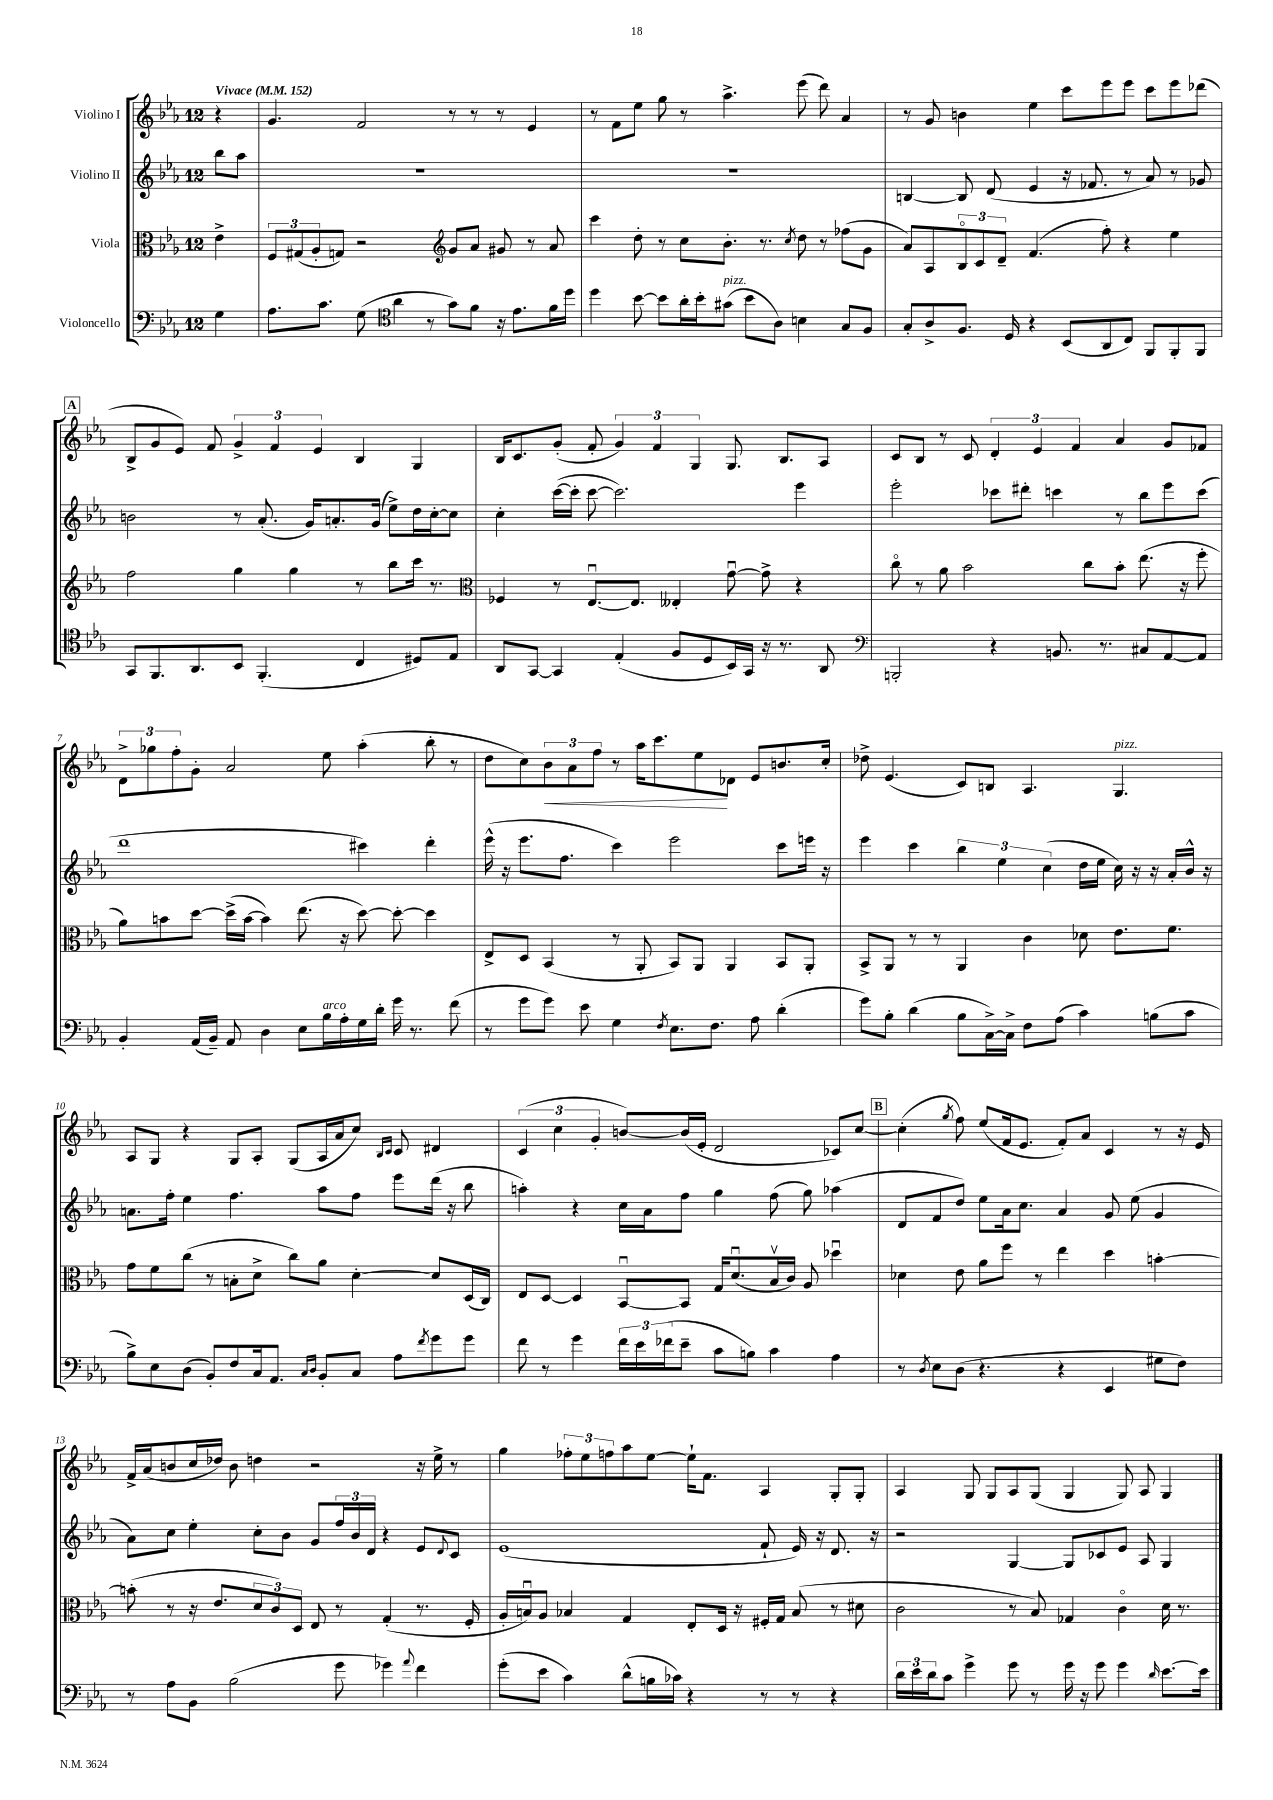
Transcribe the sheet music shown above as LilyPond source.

<<
\new StaffGroup <<
\new Staff = "s0" \with { instrumentName = "Violino I" } {
    \clef treble \key ees \major \once \override Staff.TimeSignature.style = #'single-digit \time 12/8 \partial 4 \tempo "Vivace" 4 = 152
    r4 |
    g'4. f'2 r8 r8 r8 ees'4 |
    r8 f'8 ees''8 g''8 r8 aes''4.-> ees'''8( d'''8) aes'4 |
    r8 g'8 b'4 ees''4 c'''8 ees'''8 ees'''8 c'''8 ees'''8 des'''8( |
    \mark \markup { \box "A" } bes8-> g'8 ees'8) f'8 \tuplet 3/2 { g'4-> f'4 ees'4 } bes4 g4 |
    bes16 c'8. g'8-.( f'8-. \tuplet 3/2 { g'4) f'4 g4 } g8. bes8. aes8 |
    c'8 bes8 r8 c'8 \tuplet 3/2 { d'4-. ees'4 f'4 } aes'4 g'8 fes'8 |
    \tuplet 3/2 { d'8-> ges''8 f''8-. } g'8-. aes'2 ees''8 aes''4-.( bes''8-. r8 |
    d''8 c''8) \tuplet 3/2 { bes'8\< aes'8 f''8 } r8 aes''16 c'''8. ees''8\! des'8 ees'8 b'8. c''16-. |
    des''8-> ees'4.( c'8) b8 aes4. g4.^\markup { \italic "pizz." } |
    aes8 g8 r4 g8 aes8-. g8( aes16 aes'16 c''8) \grace { bes16 c'16 } c'8 dis'4 |
    \tuplet 3/2 { c'4( c''4 g'4-. } b'8~) b'16( ees'16-. d'2 ces'8) c''8~ |
    \mark \markup { \box "B" } c''4-.( \acciaccatura { g''8 } f''8) ees''8( f'16 ees'8. f'8-.) aes'8 c'4 r8 r16 ees'16 |
    f'16-> aes'16( b'8 c''16 des''16) b'8 d''4 r2 r16 ees''16-> r8 |
    g''4 \tuplet 3/2 { fes''8-. ees''8 f''8 } aes''8 ees''8~ ees''16-! f'8. aes4 g8-. g8-. |
    aes4 g8 g8 aes8 g8( g4 g8) aes8 g4 \bar "|." |
}
\new Staff = "s1" \with { instrumentName = "Violino II" } {
    \clef treble \key ees \major \once \override Staff.TimeSignature.style = #'single-digit \time 12/8 \partial 4
    bes''8 aes''8 |
    R1. |
    R1. |
    b4~ b8 d'8( ees'4 r16 fes'8. r8 aes'8) r8 ges'8 |
    \mark \markup { \box "A" } b'2 r8 aes'8.-.( g'16) a'8.-. g'16( ees''8->) d''16 c''16~-. c''8 |
    c''4-. c'''16~( c'''16-. c'''8~ c'''2.) ees'''4 |
    ees'''2-. ces'''8 dis'''8-. c'''4 r8 bes''8 ees'''8 c'''8( |
    d'''1 cis'''4) d'''4-. |
    ees'''16-^( r16 ees'''8. f''8. c'''4) ees'''2 c'''8 e'''16 r16 |
    ees'''4 c'''4 \tuplet 3/2 { bes''4 ees''4 c''4( } d''16 ees''16 c''16) r16 r16 aes'16-. bes'16-^ r16 |
    a'8. f''16-. ees''4 f''4. aes''8 f''8 ees'''8 d'''16( r16 bes''8 |
    a''4-.) r4 c''16 aes'16 f''8 g''4 f''8( g''8) aes''4( |
    \mark \markup { \box "B" } d'8 f'8 d''8) ees''8 aes'16 c''8. aes'4 g'8 ees''8( g'4 |
    aes'8) c''8 ees''4-. c''8-. bes'8 g'8 \tuplet 3/2 { f''16 bes'16 d'16 } r4 ees'8 \appoggiatura { d'8 } c'8 |
    ees'1( f'8-! ees'16) r16 d'8. r16 |
    r2 g4~ g8 ces'8 ees'8 aes8 g4 \bar "|." |
}
\new Staff = "s2" \with { instrumentName = "Viola" } {
    \clef alto \key ees \major \once \override Staff.TimeSignature.style = #'single-digit \time 12/8 \partial 4
    ees'4-> |
    \tuplet 3/2 { f8 gis8( aes8-. } g8) r2 \clef treble g'8 aes'8 gis'8 r8 aes'8 |
    c'''4 d''8-. r8 c''8 bes'8.-. r8. \acciaccatura { c''8 } d''8 r8 fes''8( g'8 |
    aes'8) aes8 \tuplet 3/2 { bes8\flageolet c'8 d'8-- } f'4.( f''8-.) r4 ees''4 |
    \mark \markup { \box "A" } f''2 g''4 g''4 r8 bes''8 c'''16 r8. |
    \clef alto fes4 r8 ees8.~\downbow ees8. eeses4-. g'8~\downbow g'8-> r4 |
    c''8\flageolet r8 aes'8 bes'2 c''8 bes'8-. ees''8.( r16 f''8-. |
    aes'8) b'8 d''8~ d''16->( b'16~ b'4) ees''8.( r16 d''8~) d''8~-. d''4 |
    ees8-> d8 bes,4( r8 aes,8-. bes,8) aes,8 aes,4 bes,8 aes,8-. |
    bes,8-> aes,8 r8 r8 aes,4 c'4 des'8 ees'8. f'8. |
    g'8 f'8 c''8( r8 b8-. d'8-> c''8) aes'8 d'4~-. d'8 d16( c16) |
    ees8 d8~ d4 bes,8~\downbow bes,8 g16 d'8.\downbow( bes16\upbow c'16) aes8 des''4\downbow |
    \mark \markup { \box "B" } des'4 ees'8 aes'8 f''8 r8 ees''4 d''4 b'4~-. |
    b'8-.( r8 r16 ees'8. \tuplet 3/2 { d'8 c'8) d8 } ees8 r8 g4-.( r8. f16-. |
    aes16-. b16\downbow) aes8 bes4 g4 ees8-. d16 r16 fis16-. g16 bes8( r8 dis'8 |
    c'2 r8 bes8) ges4 c'4\flageolet d'16 r8. \bar "|." |
}
\new Staff = "s3" \with { instrumentName = "Violoncello" } {
    \clef bass \key ees \major \once \override Staff.TimeSignature.style = #'single-digit \time 12/8 \partial 4
    g4 |
    aes8. c'8. g8( \clef tenor aes'4 r8 g'8) f'8 r16 ees'8. f'16 d''16 |
    d''4 bes'8~ bes'8 aes'16-. bes'16-. gis'8^\markup { \italic "pizz." }( bes'8 aes8) b4 g8 f8 |
    g8-. aes8-> f8. d16 r4 bes,8( aes,8 c8) f,8 f,8-. f,8 |
    \mark \markup { \box "A" } g,8 f,8. aes,8. bes,8 f,4.-.( c4 dis8) ees8 |
    aes,8 g,8~ g,4 ees4-.( f8 d8 bes,16) g,16 r16 r8. aes,8 |
    \clef bass b,,2-. r4 b,8. r8. cis8 aes,8~ aes,8 |
    bes,4-. aes,16( bes,16--) aes,8 d4 ees8 bes16^\markup { \italic "arco" } aes16-. g16 d'16-. g'16 r8. f'8( |
    r8 g'8 g'8) ees'8 g4 \acciaccatura { f8 } ees8. f8. aes8 d'4-.( |
    g'8) bes8-. d'4( bes8 c16~->) c16-> f8 aes8( c'4) b8( c'8 |
    bes8->) ees8 d8( bes,8-.) f8 c16 aes,8. \grace { c16 d16 } bes,8-. c8 aes8 \acciaccatura { f'8 } g'8 g'8 |
    f'8 r8 g'4 \tuplet 3/2 { f'16 ees'16 fes'16( } ees'8-- c'8 b8) c'4 aes4 |
    \mark \markup { \box "B" } r8 \acciaccatura { d8 } ees8 d8( r4. r4 ees,4 gis8 f8) |
    r8 aes8 bes,8 bes2( g'8 ges'4) \appoggiatura { aes'8 } f'4 |
    g'8-.( ees'8 c'4) d'8-^( b16 ces'16) r4 r8 r8 r4 |
    \tuplet 3/2 { d'16 ees'16 d'16 } c'8 g'4-> g'8 r8 g'16 r16 g'8 g'4 \grace { d'16 } ees'8.~ ees'16 \bar "|." |
}
>>
>>
